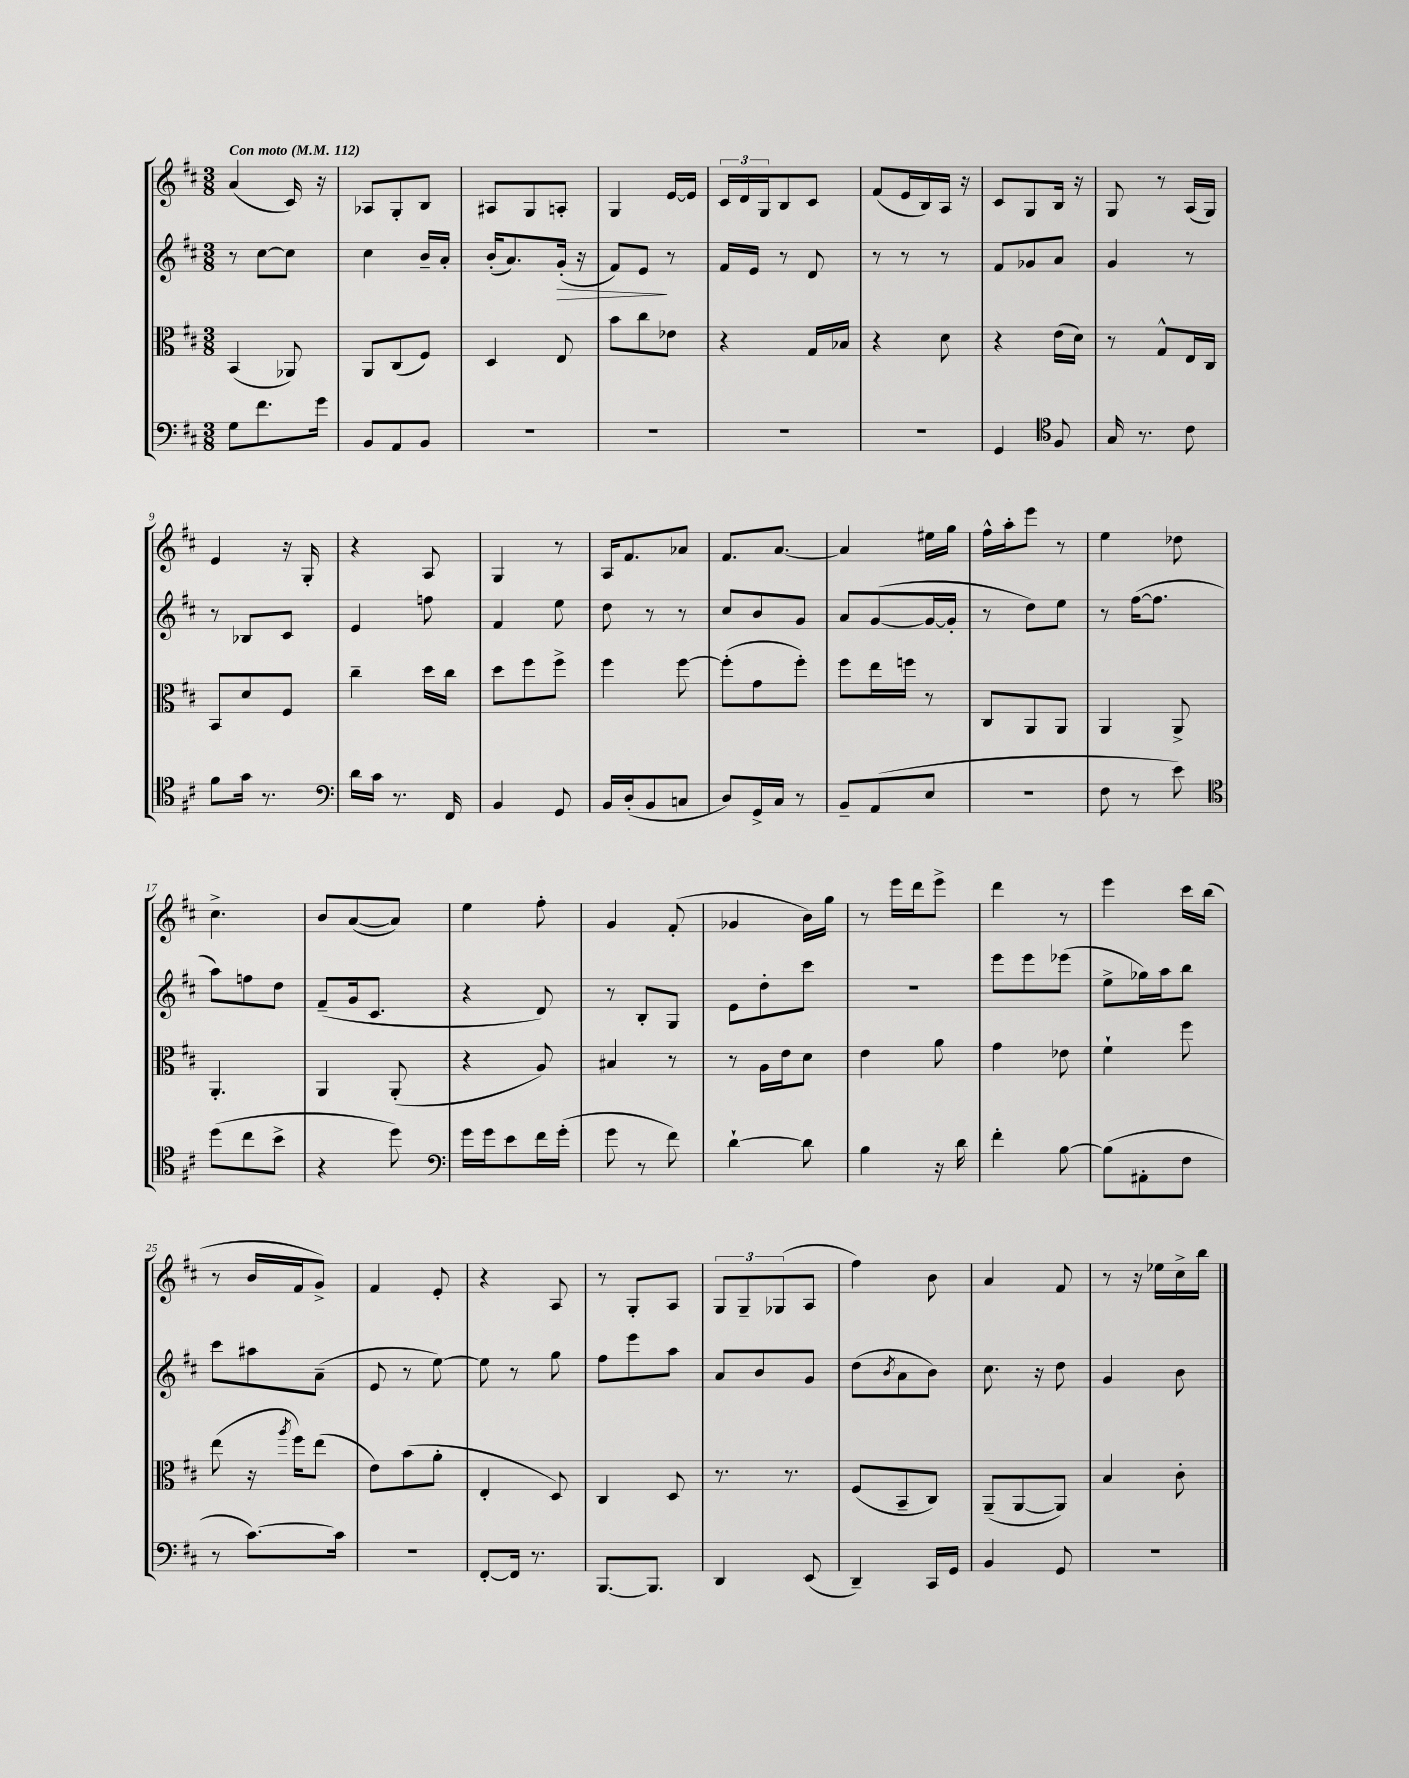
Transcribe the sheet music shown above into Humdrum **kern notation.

**kern	**kern	**kern	**kern
*staff4	*staff3	*staff2	*staff1
*clefF4	*clefC3	*clefG2	*clefG2
*k[f#c#]	*k[f#c#]	*k[f#c#]	*k[f#c#]
*M3/8	*M3/8	*M3/8	*M3/8
*MM112	*MM112	*MM112	*MM112
8G\L	(4BB/	8r	(4a/
8.f#\	.	[8cc#\L	.
.	8AA-/)	8cc#\]J	16c#/)
16g\Jk	.	.	16r
=	=	=	=
8BB/L	8AA/L	4cc#\	8A-/L
8AA/	(8C#/	.	8G'/
8BB/J	8F#/J)	16b~/LL	8B/J
.	.	16a'/JJ	.
=	=	=	=
4.r	4D/	(16b'/LK	8A#/L
.	.	8.a/)	.
.	.	.	8G/
.	8E/	(16g'/Jk	8A'/J
.	.	16r	.
=	=	=	=
4.r	8b\L	8f#/L)	4G/
.	8cc#\	8e/J	.
.	8e-\J	8r	[16e/LL
.	.	.	16e/]JJ
=	=	=	=
4.r	4r	16f#/LL	24c#/LL
.	.	.	24d/
.	.	16e/JJ	.
.	.	.	24G/J
.	.	8r	8B/
.	16G/LL	8d/	8c#/J
.	16B-/JJ	.	.
=	=	=	=
4.r	4r	8r	(8f#/L
.	.	8r	16e/L
.	.	.	16B/)
.	8d\	8r	16A/JJ
.	.	.	16r
=	=	=	=
4GG/	4r	8f#/L	8c#/L
.	.	8g-/	8G/
*clefC4	*	*	*
8F#/	(16e\LL	8a/J	16B/Jk
.	16d\JJ)	.	16r
=	=	=	=
16G/	8r	4g/	8G/
8.r	.	.	.
.	8G^^/L	.	8r
8c#\	16E/L	8r	(16A/LL
.	16C#/JJ	.	16G/JJ)
=	=	=	=
8f#\L	8BB/L	8r	4e/
16g\Jk	8d/	8B-/L	.
8.r	.	.	.
.	8F#/J	8c#/J	16r
.	.	.	16G'/
=	=	=	=
*clefF4	*	*	*
16d\LL	4cc#~\	4e/	4r
16c#\JJ	.	.	.
8.r	.	.	.
.	16dd\LL	8ff\	8A/
16FF#/	16cc#\JJ	.	.
=	=	=	=
4BB/	8dd\L	4f#/	4G/
.	8ff#\	.	.
8GG/	8ff#^\J	8ee\	8r
=	=	=	=
16BB/LL	4ff#\	8dd\	16A/LK
(16D'/J	.	.	8.f#/
8BB/	.	8r	.
8C/J	[8ff#\	8r	8a-/J
=	=	=	=
8D/L)	(8ff#'\]L	8cc#/L	8.f#/L
16GG^/L	8g\	8b/	.
16C#/JJ	.	.	[8.a/J
8r	8ff#'\J)	8g/J	.
=	=	=	=
8BB~/L	8ff#\L	8a/L	4a/]
(8AA/	16ee\L	([8g/	.
.	16ff\JJ	.	.
8E/J	8r	16g/_L	16ee#\LL
.	.	16g'/]JJ	16gg\JJ
=	=	=	=
4.r	8C#/L	8r	16ff#^^\LL
.	.	.	16aa'\J
.	8AA/	8dd\L)	8eee\J
.	8AA/J	8ee\J	8r
=	=	=	=
8F#\	4AA/	8r	4ee\
8r	.	([16ff#\LK	.
.	.	8.ff#\]J	.
8e\)	8AA^/	.	8dd-\
=	=	=	=
*clefC4	*	*	*
(8dd\L	4.AA'/	8aa\L)	4.cc#^\
8cc#\	.	8ff\	.
8b^\J	.	8dd\J	.
=	=	=	=
4r	4AA/	(8f#~/L	8b/L
.	.	16g/k	([8a/
.	.	8.c#/J	.
8dd\)	(8AA'/	.	8a/]J)
=	=	=	=
*clefF4	*	*	*
16g\LL	4r	4r	4ee\
16g\J	.	.	.
8e\	.	.	.
16f#\L	8A/)	8d/)	8ff#'\
(16g'\JJ	.	.	.
=	=	=	=
8g\	4B#/	8r	4g/
8r	.	8B'/L	.
8f#\)	8r	8G/J	(8f#'/
=	=	=	=
[4d`\	8r	8e\L	4g-/
.	16A\LL	8dd'\	.
.	16e\J	.	.
8d\]	8d\J	8ccc#\J	16b\LL)
.	.	.	16gg\JJ
=	=	=	=
4B\	4e\	4.r	8r
.	.	.	16eee\LL
.	.	.	16ddd\J
16r	8a\	.	8eee^\J
16d\	.	.	.
=	=	=	=
4f#'\	4g\	8eee\L	4ddd\
.	.	8eee\	.
[8B\	8e-\	(8eee-\J	8r
=	=	=	=
(8B\]L	4f#`\	8ee^\L	4eee\
8AA#'\	.	16gg-\L)	.
.	.	16aa\J	.
8F#\J	8ff#\	8bb\J	16ccc#\LL
.	.	.	(16bb\JJ
=	=	=	=
8r	(8ee\	8ccc#\L	8r
[8.c#\L)	16r	8aa#\	16b/LL
.	8qaa/	.	.
.	16ff#\LK)	.	16f#/J
.	(8ee\J	(8a~\J	8g^/J)
16c#\]Jk	.	.	.
=	=	=	=
4.r	8e\L)	8e/	4f#/
.	(8b\	8r	.
.	8a'\J	[8ee\)	8e'/
=	=	=	=
[8FF#'/L	4E'/	8ee\]	4r
16FF#/]Jk	.	8r	.
8.r	.	.	.
.	8D/)	8gg\	8A/
=	=	=	=
[8.BBB/L	4C#/	8ff#\L	8r
.	.	8eee\	8G'/L
8.BBB/]J	.	.	.
.	8D/	8aa\J	8A/J
=	=	=	=
4DD/	8.r	8a/L	12G/L
.	.	.	12G~/
.	.	8b/	.
.	.	.	(12G-/
.	8.r	.	.
(8EE/	.	8g/J	8A/J
=	=	=	=
4DD~/)	(8F#/L	(8dd\L	4ff#\)
.	.	8qb/	.
.	8BB~/	8a\	.
16CC#/LL	8C#/J)	8b\J)	8b\
16GG/JJ	.	.	.
=	=	=	=
4BB/	(8AA~/L	8.cc#\	4a/
.	[8AA/	.	.
.	.	16r	.
8GG/	8AA/]J)	8dd\	8f#/
=	=	=	=
4.r	4B/	4g/	8r
.	.	.	16r
.	.	.	16ee-\LL
.	8c#'\	8b\	16cc#^\
.	.	.	16bb\JJ
==	==	==	==
*-	*-	*-	*-
